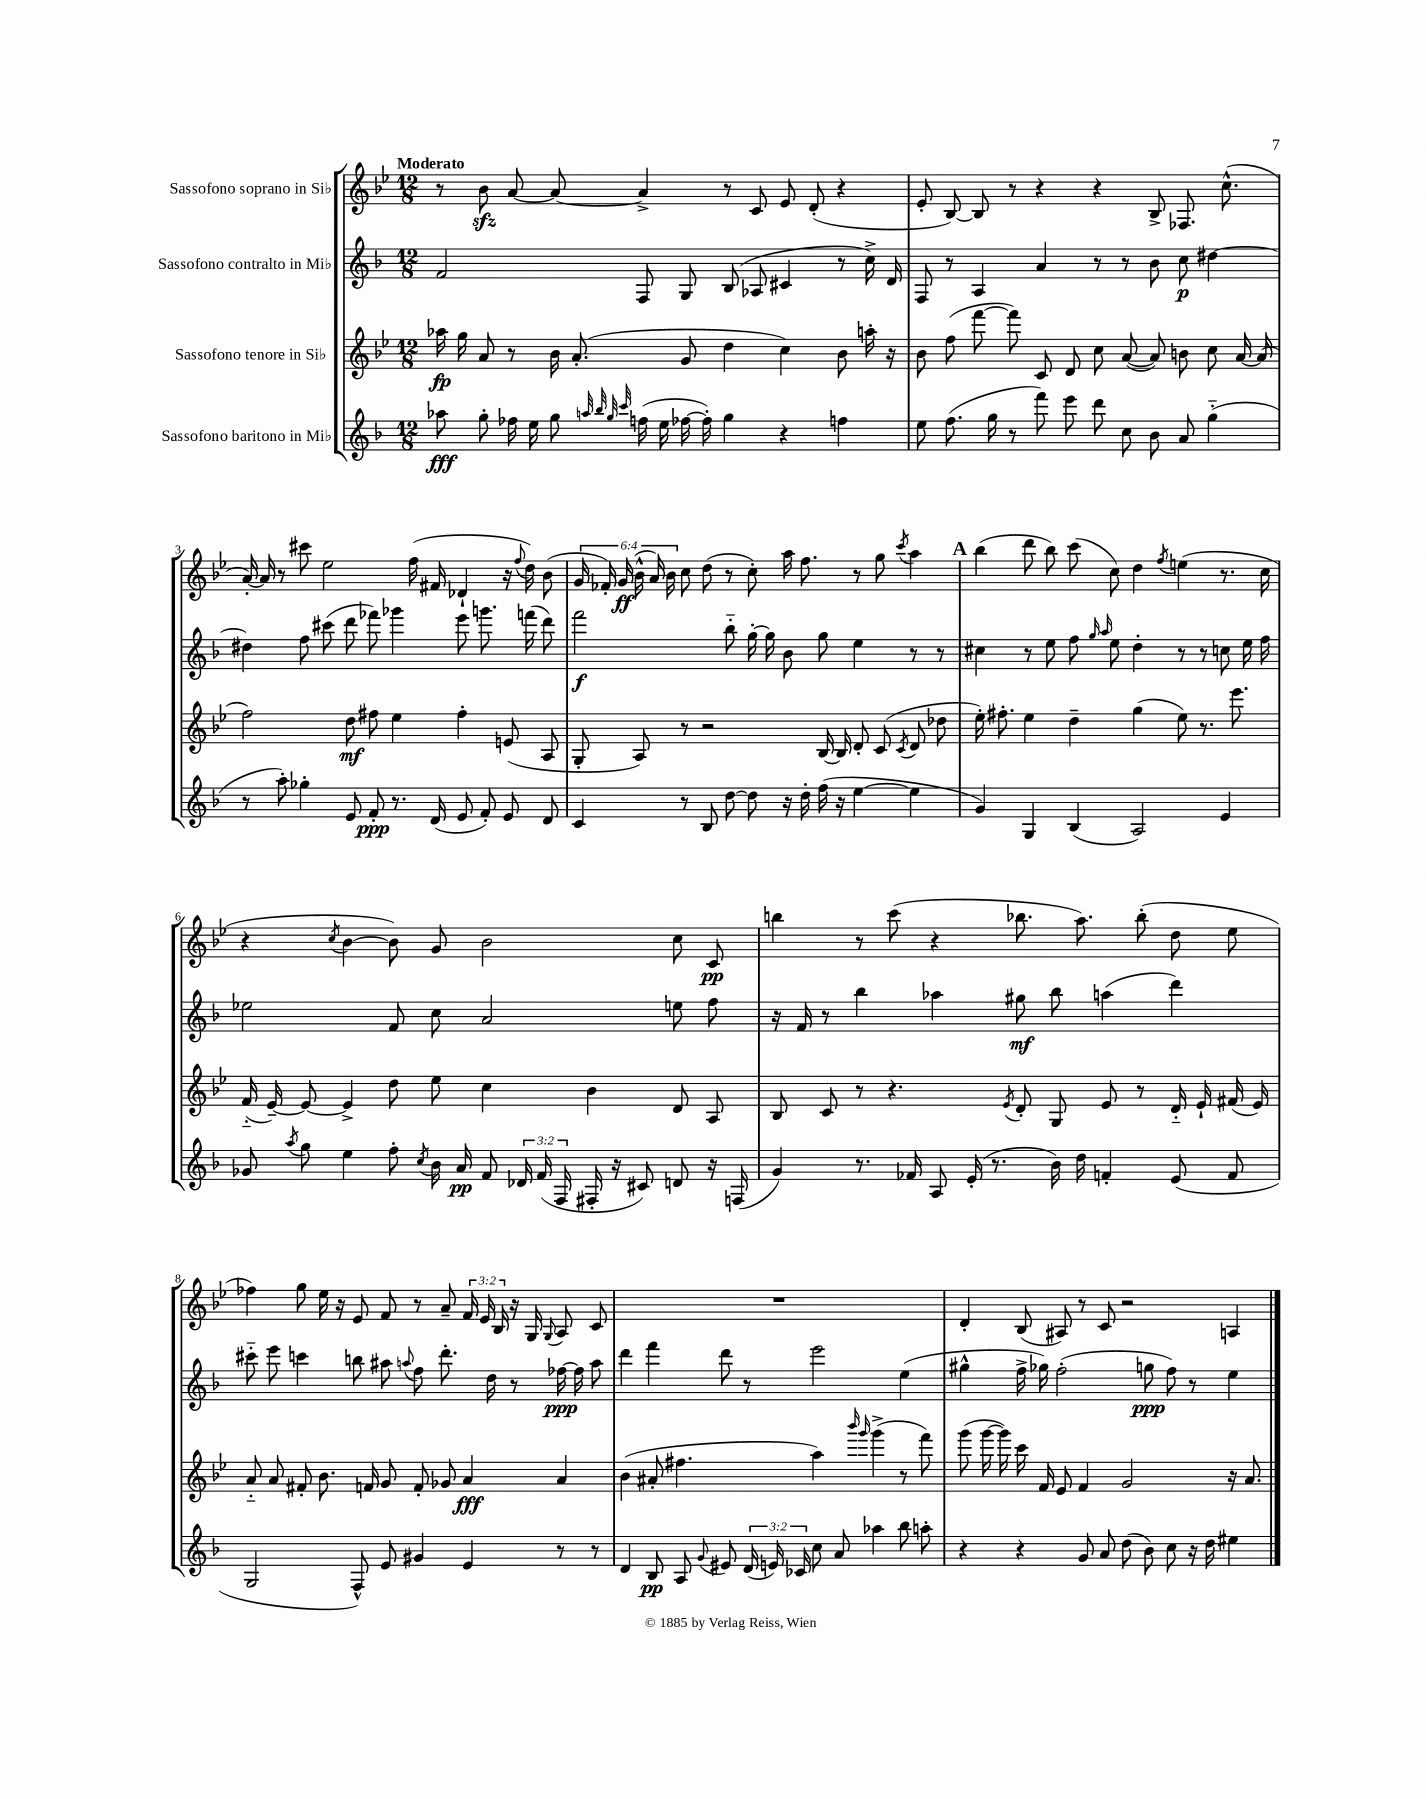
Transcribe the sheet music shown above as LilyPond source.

<<
\new StaffGroup <<
\new Staff = "s0" \with { instrumentName = "Sassofono soprano in Sib" } {
    \clef treble \key bes \major \numericTimeSignature \time 12/8 \override Staff.TupletNumber.text = #tuplet-number::calc-fraction-text \tempo "Moderato"
    \autoBeamOff r8 bes'8\sfz a'8~ a'8~ a'4-> r8 c'8 ees'8 d'8-.( r4 |
    ees'8-. bes8~) bes8 r8 r4 r4 bes8-> fes8. c''8.-^( |
    a'16~-.) a'16 r8 cis'''8 ees''2 f''16( fis'16 des'4-! r16 \appoggiatura { f''8 } d''16) bes'8( |
    \tuplet 6/4 { g'16 fes'16-.) g'16\ff( bes'16-^ a'16) bes'16 } c''8 d''8( r8 c''8-.) a''16 f''8. r8 g''8 \acciaccatura { c'''8 } a''4 |
    \mark \markup { \bold "A" } bes''4( d'''8 bes''8) c'''8( c''8) d''4 \acciaccatura { f''8 } e''4( r8. c''16 |
    r4 \acciaccatura { c''8 } bes'4~ bes'8) g'8 bes'2 c''8 c'8\pp |
    b''4 r8 c'''8( r4 bes''8. a''8.) bes''8-.( d''8 ees''8 |
    fes''4) g''8 ees''16 r16 ees'8 f'8 r8 a'8-- \tuplet 3/2 { f'16 ees'16 bes16 } r16 g16 \appoggiatura { g8 } a8 c'8 |
    R1. |
    d'4-. bes8( ais8) r8 c'8 r2 a4 \bar "|." |
}
\new Staff = "s1" \with { instrumentName = "Sassofono contralto in Mib" } {
    \clef treble \key f \major \numericTimeSignature \time 12/8
    \autoBeamOff f'2 f8 g8 bes8( aes8 cis'4 r8 c''16->) d'16 |
    f8 r8 a4 a'4 r8 r8 bes'8 c''8\p dis''4~ |
    dis''4 f''8 cis'''8( d'''8 fes'''8) ges'''4 e'''8 g'''8. f'''16( d'''8) |
    f'''2\f bes''8-_ g''16~-. g''16 bes'8 g''8 e''4 r8 r8 |
    \mark \markup { \bold "A" } cis''4 r8 e''8 f''8 \grace { g''16 a''16 } e''8 d''4-. r8 r8 c''8 e''16 f''16 |
    ees''2 f'8 c''8 a'2 e''8 f''8 |
    r16 f'16 r8 bes''4 aes''4 gis''8\mf bes''8 a''4( d'''4) |
    cis'''8-_ e'''8 c'''4 b''8 ais''8 \appoggiatura { a''8 } f''8 d'''8.-. d''16 r8 fes''16~\ppp fes''16 a''8 |
    d'''4 f'''4 d'''8 r8 e'''2 e''4( |
    gis''4-^ f''16-> ges''16) f''2-.( g''8\ppp f''8) r8 e''4 \bar "|." |
}
\new Staff = "s2" \with { instrumentName = "Sassofono tenore in Sib" } {
    \clef treble \key bes \major \numericTimeSignature \time 12/8
    \autoBeamOff aes''16\fp g''16 a'8 r8 bes'16 a'8.-.( g'8 d''4 c''4) bes'8 a''16-. r16 |
    bes'8 f''8( f'''8~ f'''8) c'8 d'8 c''8 a'8~( a'8) b'8 c''8 a'16~ a'16( |
    f''2) d''8\mf fis''8 ees''4 fis''4-. e'8( a8 |
    g8-. a8) r8 r2 bes16~ bes16 d'8-. c'8( \acciaccatura { c'8 } d'8 des''8 |
    \mark \markup { \bold "A" } ees''16-.) fis''8.-. ees''4 d''4-- g''4( ees''8) r8. ees'''8. |
    f'16-_( ees'16~--) ees'8~ ees'4-> d''8 ees''8 c''4 bes'4 d'8 a8 |
    bes8 c'8 r8 r4. \acciaccatura { ees'8 } d'8-. g8 ees'8 r8 d'16-_ ees'16-! fis'16( ees'16) |
    a'8-_ a'8 fis'8-. bes'8. f'16 g'8 f'8-. ges'8 a'4\fff a'4 |
    bes'4( ais'8-. fis''4. a''4) \grace { bes'''16 g'''16 } g'''4->( r8 f'''8) |
    g'''8( g'''16~ g'''16) c'''16 f'16 ees'8 f'4 g'2 r16 a'8. \bar "|." |
}
\new Staff = "s3" \with { instrumentName = "Sassofono baritono in Mib" } {
    \clef treble \key f \major \numericTimeSignature \time 12/8 \override Staff.TupletNumber.text = #tuplet-number::calc-fraction-text
    \autoBeamOff aes''8\fff g''8-. fes''16 e''16 g''8 \grace { a''32 bes''32 g''32 c'''32 } f''16( e''16 fes''16~ fes''16-.) g''4 r4 f''4 |
    e''8 f''8.( g''16 r8 f'''8) e'''8 d'''8 c''8 bes'8 a'8 g''4-_( |
    r8 a''8-.) ges''4-. e'8 f'8-.\ppp r8. d'16( e'8 f'8-.) e'8 d'8 |
    c'4 r8 bes8 d''8~ d''8 r16 d''16-. f''16( r16 e''4~ e''4 |
    \mark \markup { \bold "A" } g'4) g4 bes4( a2) e'4 |
    ges'8 \acciaccatura { a''8 } g''8 e''4 f''8-. \acciaccatura { c''8 } bes'16 a'16\pp f'8 \tuplet 3/2 { des'16 f'16( f16 } fis16-. r16 cis'8) d'8 r16 f16( |
    g'4) r8. fes'16 a8 e'16-.( r8. bes'16) d''16 f'4-. e'8( f'8 |
    g2 f8-^) e'8 gis'4 e'4 r8 r8 |
    d'4 bes8\pp a8 \appoggiatura { g'8 } eis'8 \tuplet 3/2 { d'16( e'16) ces'16 } c''8 a'8 aes''4 bes''8 a''8-. |
    r4 r4 g'8 a'8 d''8( bes'8) c''8 r16 d''16 eis''4 \bar "|." |
}
>>
>>
